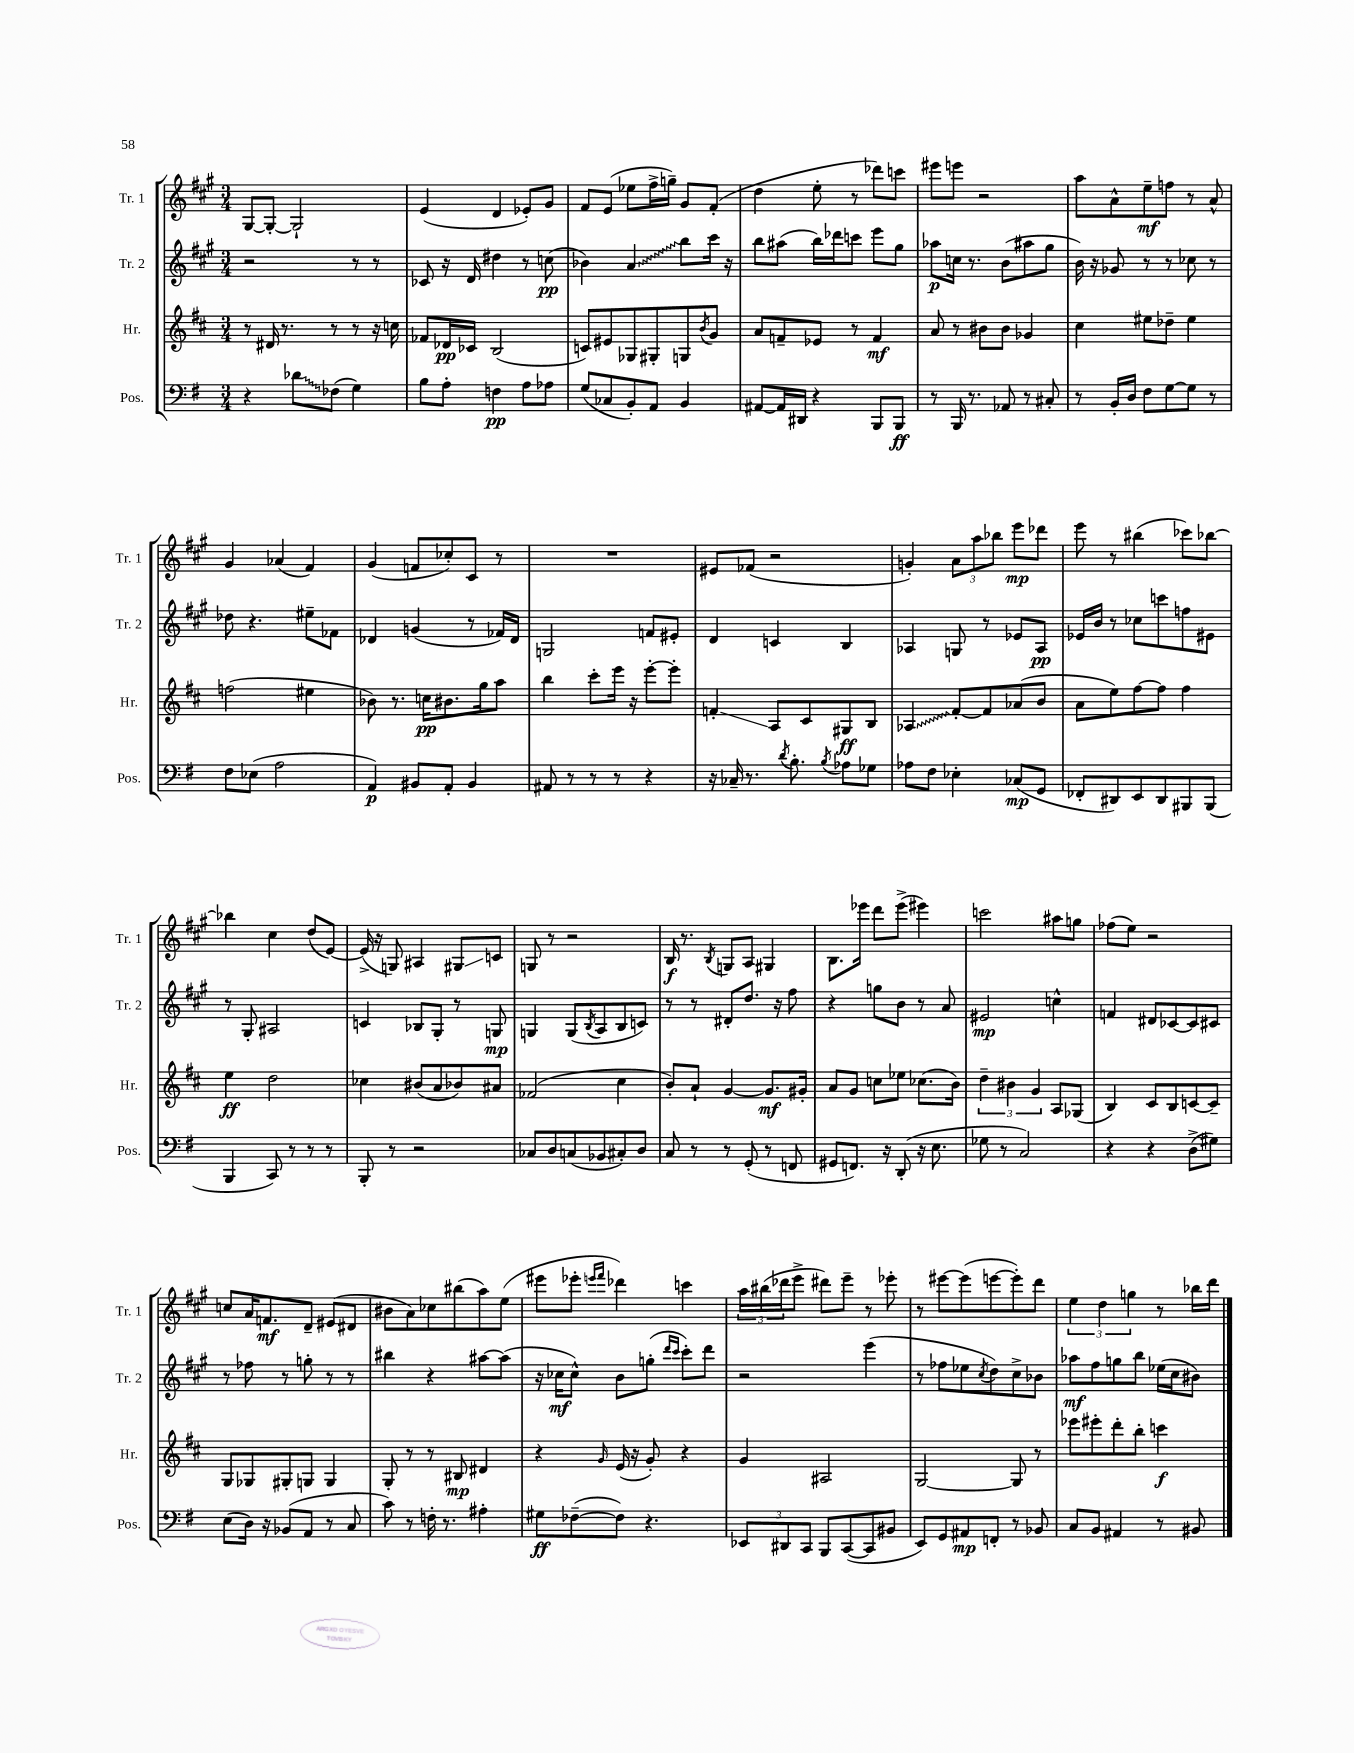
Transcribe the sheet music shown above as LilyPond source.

<<
\new StaffGroup <<
\new Staff = "s0" \with { instrumentName = "Tr. 1" shortInstrumentName = "Tr. 1" } {
    \clef treble \key a \major \numericTimeSignature \time 3/4
    gis8~ gis8~-. gis2-! |
    e'4( d'4 ees'8-.) gis'8 |
    fis'8 e'8( ees''8 fis''16-> g''16--) gis'8 fis'8-.( |
    d''4 e''8-. r8 des'''8) c'''8 |
    eis'''8 e'''8 r2 |
    a''8 a'8-^ e''8--\mf f''8 r8 a'8-^ |
    gis'4 aes'4( fis'4) |
    gis'4( f'8 ces''8-.) cis'8 r8 |
    R2. |
    eis'8 fes'8( r2 |
    g'4-.) \tuplet 3/2 { a'8 a''8 bes''8 } e'''8\mp des'''8 |
    e'''8 r8 bis''4( ces'''8) bes''8~ |
    bes''4 cis''4 d''8( e'8~) |
    e'16->( r16 g8) ais4 gis8\glissando c'8 |
    g8 r8 r2 |
    b16\f r8. \acciaccatura { b8 } g8 a8 gis4 |
    b8. ees'''16 d'''8 ees'''8->( eis'''4) |
    c'''2 ais''8 g''8 |
    fes''8( e''8) r2 |
    c''8 a'16 f'8.\mf d'8-- eis'8( dis'8 |
    bis'8 a'8) ces''8 bis''8( a''8) e''8( |
    eis'''8 ees'''8-. \grace { e'''16 fis'''16 } des'''4) c'''4 |
    \tuplet 3/2 { a''16 bis''16( des'''16 } e'''8-> dis'''8) e'''8-- r8 ees'''8-. |
    r8 eis'''8~ eis'''8( e'''8~ e'''8-.) d'''8 |
    \tuplet 3/2 { e''4 d''4 g''4 } r8 bes''16 d'''16 \bar "|." |
}
\new Staff = "s1" \with { instrumentName = "Tr. 2" shortInstrumentName = "Tr. 2" } {
    \clef treble \key a \major \numericTimeSignature \time 3/4
    r2 r8 r8 |
    ces'8 r16 d'16 dis''4 r8 c''8\pp( |
    bes'4) \once \override Glissando.style = #'zigzag a'4\glissando b''8 cis'''16 r16 |
    b''8 ais''8( b''16) des'''16 c'''8 e'''8 gis''8 |
    aes''8\p c''16 r8. b'8( ais''8 gis''8 |
    b'16) r16 ges'8 r8 r8 ces''8 r8 |
    des''8 r4. eis''8-- fes'8 |
    des'4 g'4( r8 fes'16) des'16 |
    g2 f'8 eis'8-. |
    d'4 c'4 b4 |
    aes4 g8 r8 ees'8 aes8\pp |
    ees'16 b'16 r8 ces''8 c'''8 f''8 eis'8 |
    r8 gis8-. ais2 |
    c'4 bes8 gis8-. r8 g8\mp |
    g4 g8( \acciaccatura { b8 } a8 b8 c'8) |
    r8 r8 dis'8-. d''8. r16 fis''8 |
    r4 g''8 b'8 r8 a'8 |
    eis'2\mp c''4-^ |
    f'4 dis'8 ces'8~ ces'8 cis'8 |
    r8 fes''8 r8 g''8-. r8 r8 |
    bis''4 r4 ais''8~ ais''8( |
    r16 ces''16\mf ces''8-^) b'8 g''8-.( \grace { d'''16 cis'''16 } cis'''8-.) d'''8 |
    r2 e'''4( |
    r8 fes''8 ees''8 \acciaccatura { cis''8 } d''8) cis''8-> bes'8 |
    aes''8\mf fis''8 g''8 b''8 ees''16( cis''16 bis'8) \bar "|." |
}
\new Staff = "s2" \with { instrumentName = "Hr." shortInstrumentName = "Hr." } {
    \clef treble \key d \major \numericTimeSignature \time 3/4
    r8 dis'16 r8. r8 r8 r16 c''16 |
    fes'8 des'16\pp ces'16 b2( |
    c'8) eis'8 ges8 gis8-. g8 \acciaccatura { b'8 } g'8 |
    a'8 f'8-- ees'8 r8 f'4\mf |
    a'8 r8 bis'8 bis'8 ges'4 |
    cis''4 eis''8 des''8-- eis''4 |
    f''2( eis''4 |
    bes'8) r8. c''16\pp bis'8. g''16 a''8 |
    b''4 cis'''8-. e'''16 r16 e'''8~-. e'''8-. |
    f'4-.\glissando a8 cis'8 gis8\ff b8 |
    \once \override Glissando.style = #'zigzag aes4\glissando fis'8~-. fis'8 aes'8( b'8 |
    a'8 e''8) fis''8~ fis''8 fis''4 |
    e''4\ff d''2 |
    ces''4 bis'8( a'8 bes'8) ais'8 |
    fes'2( cis''4 |
    b'8-.) a'8-! g'4~ g'8.\mf gis'16-. |
    a'8 g'8 c''8 ees''8 ces''8.( b'16) |
    \tuplet 3/2 { d''4-- bis'4 g'4 } a8 ges8( |
    b4) cis'8 b8 c'8~ c'8-- |
    g8 ges8 gis8-. g8 g4 |
    g8-. r8 r8 bis8\mp dis'4 |
    r4 \grace { g'16 } e'16( r16 g'8-.) r4 |
    g'4 ais2 |
    g2~ g8 r8 |
    ees'''8 eis'''8-. d'''8-. b''8-. c'''4\f \bar "|." |
}
\new Staff = "s3" \with { instrumentName = "Pos." shortInstrumentName = "Pos." } {
    \clef bass \key g \major \numericTimeSignature \time 3/4
    r4 \once \override Glissando.style = #'zigzag des'8\glissando fes8( g4) |
    b8 a8-. f4\pp a8 aes8 |
    g8( ces8 b,8-.) a,8 b,4 |
    ais,8~ ais,16 dis,16 r4 b,,8 b,,8\ff |
    r8 b,,16 r8. aes,8 r8 cis8-. |
    r8 b,16-. d16 fis8 g8~ g8 r8 |
    fis8 ees8( a2 |
    a,4\p) bis,8 a,8-. bis,4 |
    ais,8 r8 r8 r8 r4 |
    r16 ces16-- r8. \acciaccatura { d'8 } b8.-. \acciaccatura { b8 } aes8 ges8 |
    aes8 fis8 ees4-. ces8\mp( g,8 |
    fes,8-. dis,8) e,8 dis,8 bis,,8 bis,,8( |
    b,,4 c,8) r8 r8 r8 |
    b,,8-. r8 r2 |
    ces8 d8 c8( bes,8 cis8-.) d8 |
    c8 r8 r8 g,8-.( r8 f,8 |
    gis,8 f,8.) r16 d,8-.( r16 e8. |
    ges8 r8 c2) |
    r4 r4 d8->( gis8) |
    e8( d16) r16 bes,8( a,8 r8 c8 |
    c'8) r8 f16-. r8. ais4-. |
    gis8\ff fes8~--( fes8) r4. |
    \tuplet 3/2 { ees,8 dis,8 c,8 } b,,8 c,8~( c,8 bis,8 |
    e,8) g,8 ais,8\mp f,8-. r8 bes,8 |
    c8 b,8 ais,4 r8 bis,8 \bar "|." |
}
>>
>>
\layout { \context { \Score \remove "Bar_number_engraver" } }
